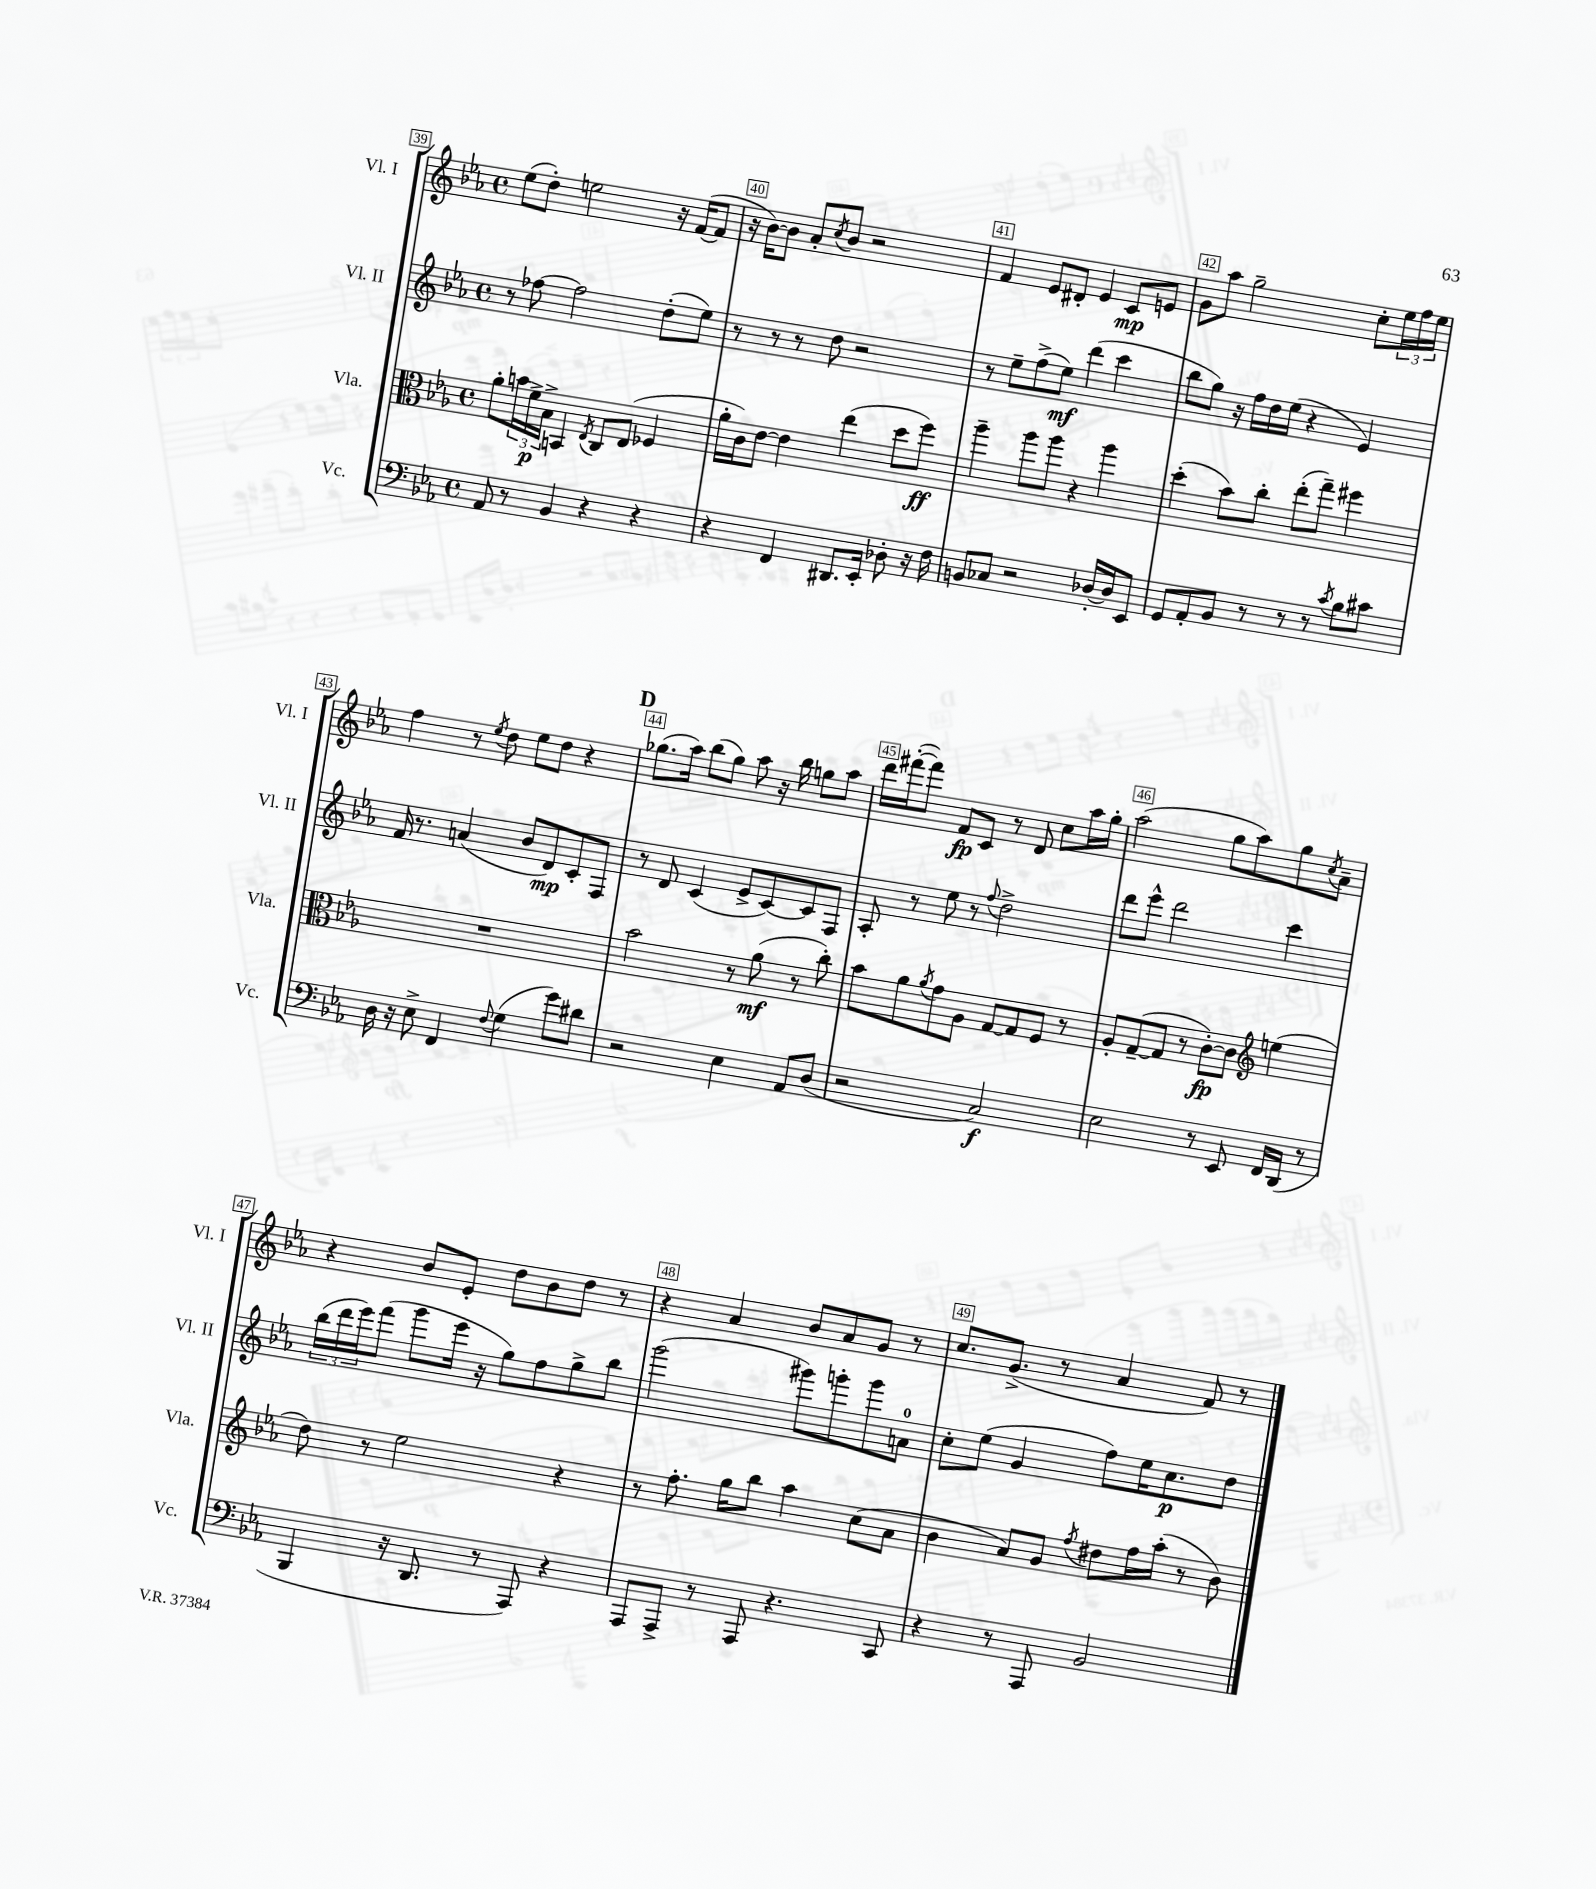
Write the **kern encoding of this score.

**kern	**kern	**kern	**kern
*staff4	*staff3	*staff2	*staff1
*clefF4	*clefC3	*clefG2	*clefG2
*k[b-e-a-]	*k[b-e-a-]	*k[b-e-a-]	*k[b-e-a-]
*M4/4	*M4/4	*M4/4	*M4/4
*met(c)	*met(c)	*met(c)	*met(c)
8AA-	8a-'	8r	(8ee-
8r	24b	[8ff-	8dd')
.	24f^	.	.
.	24B-^	.	.
4BB-	4BB	2ff-]	2ee
.	8qE-	.	.
4r	8C	.	.
.	(8E-	.	.
4r	4F-	(8dd'	16r
.	.	.	([16f
.	.	8ee-)	8f]
=	=	=	=
4r	16a-'	8r	16r
.	16c)	.	[16b-)
.	[8e-	8r	8b-]
4FF	4e-]	8r	8a-'
.	.	.	8qcc
.	.	8dd	8b-
8.DD#	(4ee-	2r	2r
16EE-'	.	.	.
8D-'	8dd	.	.
16r	8ff)	.	.
16F	.	.	.
=	=	=	=
8BB	4aa-~	8r	4f
8C-	.	8ee-~	.
2r	8aa-	(8ff^	8e-
.	8aa-	8ee-)	8d#'
.	4r	(4ddd	4e-
[16D-'	4aa-	4ccc	8c
16D-]	.	.	.
8EE-	.	.	8e
=	=	=	=
8GG	(4dd'	8bb-	8g
8AA-'	.	8gg)	8aa-
8BB-	8b-)	16r	2gg~
.	.	16ff	.
8r	8cc'	16dd	.
.	.	(16ee-	.
8r	(8ee-'	4r	.
8r	8gg~)	.	.
8qc	.	.	.
8B-	4ff#	4e-)	8cc'
8c#	.	.	24ee-
.	.	.	24ff
.	.	.	24ee-
=	=	=	=
16D	1r	16f	4ff
16r	.	8.r	.
8E-^	.	.	.
4FF	.	(4a	8r
.	.	.	8qee-
.	.	.	8dd
8qqF	.	.	.
(4G	.	8b-	8ee-
.	.	8d)	8dd
8g)	.	8c'	4r
8d#	.	8F	.
=	=	=	=
2r	2b-	8r	(8.gg-
.	.	8d	.
.	.	.	16aa-)
.	.	(4c	(8bb-
.	.	.	8gg-)
4E-	8r	8e-^	8aa-
.	(8a-	[8c)	16r
.	.	.	16bb-
8AA-	8r	8c]	8gg
(8D	8cc')	8F	8aa-
=	=	=	=
2r	8b-	8A-'	16ddd
.	.	.	([16fff#'
.	8a-	8r	8fff#])
.	8qa-	.	.
.	8g	8ee-	8f
.	8A-	8r	8c
.	.	8qqff	.
2C)	[8G	2dd^	8r
.	8G]	.	8d
.	8F	.	8cc
.	8r	.	16aa-
.	.	.	16gg'
=	=	=	=
2E-	8A-'	8ddd	(2aa-
.	([8G~	8eee-^^	.
.	8G]	2ddd	.
.	8r	.	.
8r	[8c')	.	8gg
8EE-	8c]	.	8aa-)
*	*clefG2	*	*
16FF	(4ee	4ccc	8gg
(16DD	.	.	.
.	.	.	8qcc
8r	.	.	8a-~
=	=	=	=
4BBB-	8dd)	(24bb-	4r
.	.	24ddd	.
.	.	24eee-)	.
.	8r	(8fff	.
16r	2ee-	8ggg	8b-
8.DD	.	.	.
.	.	16eee-	8e-'
.	.	16r	.
8r	.	8gg)	8dd
8AAA-)	.	8ff	8b-
4r	4r	8gg^	8dd
.	.	8bb-	8r
=	=	=	=
8AAA-	8r	(2ggg	4r
8AAA-^	8.ff'	.	.
8r	.	.	4a-
.	16gg	.	.
8AAA-	8bb-	.	.
4.r	4aa-	8ggg#)	8b-
.	.	8ggg'	8a-
.	(8cc	8ggg	8g
8CC	8a-	8a	8r
=	=	=	=
4r	4b-	8cc'	8.cc
.	.	(8ee-	.
.	.	.	(8.g^
8r	8a-)	4g	.
8AAA-	8g	.	8r
.	8qff	.	.
2BB-	8dd#	8ff)	4a-
.	16ff	16ee-	.
.	(16aa-'	8.cc	.
.	8r	.	8f)
.	8b-)	8dd	8r
==	==	==	==
*-	*-	*-	*-
